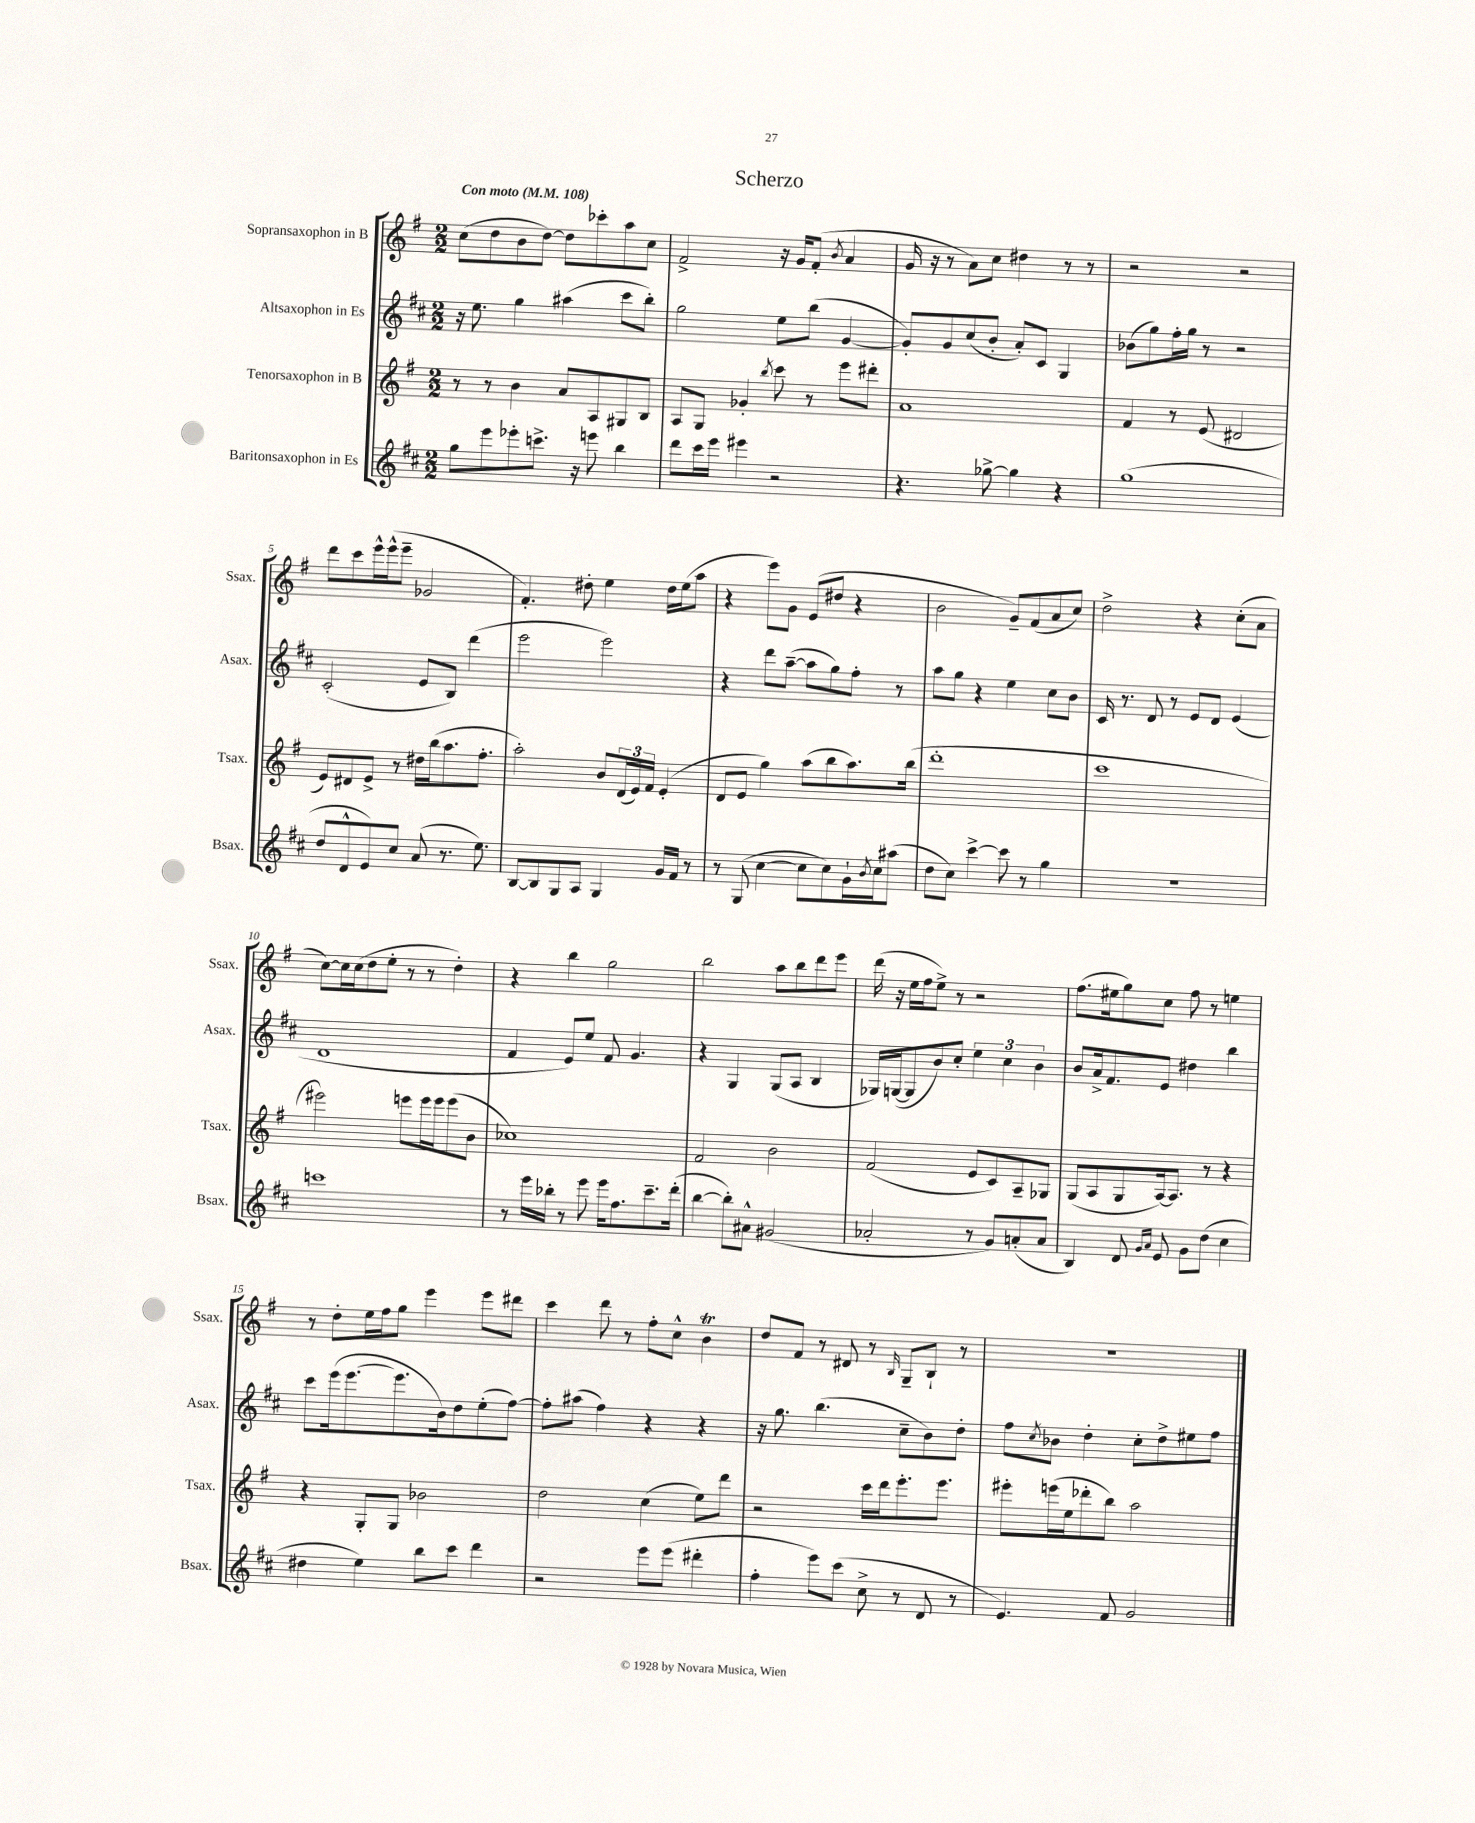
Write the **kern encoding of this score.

**kern	**kern	**kern	**kern
*staff4	*staff3	*staff2	*staff1
*clefG2	*clefG2	*clefG2	*clefG2
*k[f#c#]	*k[f#]	*k[f#c#]	*k[f#]
*M2/2	*M2/2	*M2/2	*M2/2
*MM108	*MM108	*MM108	*MM108
8gg	8r	16r	(8cc
.	.	8.ee	.
8eee	8r	.	8dd
8eee-'	4b	4gg	8b
8.ccc^	.	.	[8dd)
.	8a	(4aa#	8dd]
16r	.	.	.
8eee	8A	.	8ccc-'
4bb	8G#	8ccc#	8aa
.	8B	8bb')	8cc
=	=	=	=
8ddd	8A	2gg	2f#^
16ccc#	8G	.	.
16eee	.	.	.
4eee#	4g-'	.	.
.	8qbb	.	.
2r	8ccc	8ee	16r
.	.	.	16g
.	8r	(8bb	(8f#'
.	.	.	8qb
.	8eee	[4g	4a
.	8ddd#'	.	.
=	=	=	=
4.r	1a	8g'])	16g
.	.	.	16r
.	.	8g	8r
.	.	(8cc#	8a)
[8gg-^	.	8b'	8cc
4gg-]	.	8a')	4dd#
.	.	8c#	.
4r	.	4G	8r
.	.	.	8r
=	=	=	=
(1gg	4f#	(8b-	2r
.	.	8gg)	.
.	8r	16ff#'	.
.	.	16gg	.
.	(8e	8r	.
.	2d#	2r	2r
=	=	=	=
8dd	8e)	(2c#'	8ddd
8d^^	8d#	.	8ccc
8e)	8e^	.	16eee^^
.	.	.	(16eee^^
8cc#	8r	.	8eee~
(8a	16dd#	8e	2g-
.	(16bb	.	.
8.r	8.aa	8B)	.
.	.	(4ddd	.
8.ee)	8.ff#'	.	.
=	=	=	=
[8B	2aa')	2eee	4.f#')
8B]	.	.	.
8G	.	.	.
8A	.	.	8dd#'
4G	8b	2eee)	4ee
.	(24d	.	.
.	24e)	.	.
.	24f#	.	.
16g	(4e'	.	16dd#
16f#	.	.	(16ee
8r	.	.	8aa
=	=	=	=
8r	8d	4r	4r
(8G	8e	.	.
[4cc#	4gg)	8ddd	8eee)
.	.	([8aa~	8g
8cc#]	(8aa	8aa]	(8e
8cc#)	8bb	8gg)	8dd#
16g`	8.aa)	8ff#'	4r
8qb	.	.	.
16cc#	.	.	.
(8aa#	.	8r	.
.	(16bb	.	.
=	=	=	=
8dd	1ddd'	8aa	2b
8cc#)	.	8gg	.
[4ccc#^	.	4r	.
8ccc#]	.	4ee	8g~)
8r	.	.	(8f#
4gg	.	8cc#	8a
.	.	8b	8cc)
=	=	=	=
1r	1ccc	16c#	2dd^
.	.	8.r	.
.	.	8d	.
.	.	8r	.
.	.	8e	4r
.	.	8d	.
.	.	(4e	(8cc'
.	.	.	8a
=	=	=	=
1ccc	2eee#)	1d	[8cc)
.	.	.	16cc]
.	.	.	(16cc
.	.	.	8dd
.	.	.	8ee'
.	8eee	.	8r
.	16eee	.	8r
.	16eee	.	.
.	(8eee	.	4dd')
.	8b	.	.
=	=	=	=
8r	1cc-)	4f#	4r
16eee	.	.	.
16bb-'	.	.	.
8r	.	8e)	4bb
8eee	.	8ee	.
16eee	.	8f#	2gg
8.ff#	.	.	.
.	.	4.g	.
8.ccc#~	.	.	.
(16ddd'	.	.	.
=	=	=	=
[4bb	2f#	4r	2bb
8bb'])	.	4G	.
8a#^^	.	.	.
(2g#	2b	(8G	8aa
.	.	8A	8bb
.	.	4B	8ddd
.	.	.	8eee
=	=	=	=
2a-'	(2f#	16G-)	(16ddd
.	.	([16G	16r
.	.	8G]	16ee
.	.	.	16ff#
.	.	8b)	8ee^)
.	.	8cc#'	8r
8r	8e	6ee	2r
8g)	8c)	.	.
.	.	6cc#	.
(8a'	8A~	.	.
.	.	6b	.
8a	8G-	.	.
=	=	=	=
4B)	(8G	8b	(8.ff#
.	8A	16a^	.
.	.	8.f#	16ee#
8d	8G	.	8gg)
16qqg	.	.	.
16qqa	.	.	.
8e	[16A)	8e	8cc
.	8.A]	.	.
8g	.	4dd#	8ff#
(8dd	8r	.	8r
4cc#	4r	4bb	4ee
=	=	=	=
4dd#	4r	8ccc#	8r
.	.	(16eee	8dd'
.	.	[8.eee	.
4ee)	8G'	.	16ee
.	.	.	16ff#
.	8G	8.eee]	8gg
8bb	2b-	.	4eee
.	.	16b)	.
8ccc#	.	8dd	.
4ddd	.	(8ee'	8eee
.	.	[8ff#)	8ddd#
=	=	=	=
2r	2dd	8ff#']	4ccc
.	.	(8aa#	.
.	.	4ff#)	8ddd
.	.	.	8r
8eee	(4cc	4r	8ff#'
(8eee	.	.	8cc^^
4ddd#'	8ee)	4r	4b
.	8ddd	.	.
=	=	=	=
4ff#'	2r	16r	8dd
.	.	8.gg	.
.	.	.	8f#
8eee)	.	(4.bb	8r
(8ccc#	.	.	8d#
8cc#^	16ccc	.	8r
.	16ddd	.	.
.	.	.	16qqB
8r	8.eee'	8cc#~	8G~
8d	.	8b)	8B`
.	8.eee	.	.
8r	.	8dd'	8r
=	=	=	=
4.e)	8eee#'	8ff#	1r
.	.	8qcc#	.
.	(16eee	8b-	.
.	16ee	.	.
.	8ddd-'	4dd'	.
8f#	8bb)	.	.
2g	2aa	8cc#'	.
.	.	8dd^	.
.	.	8ee#	.
.	.	8ff#	.
==	==	==	==
*-	*-	*-	*-
